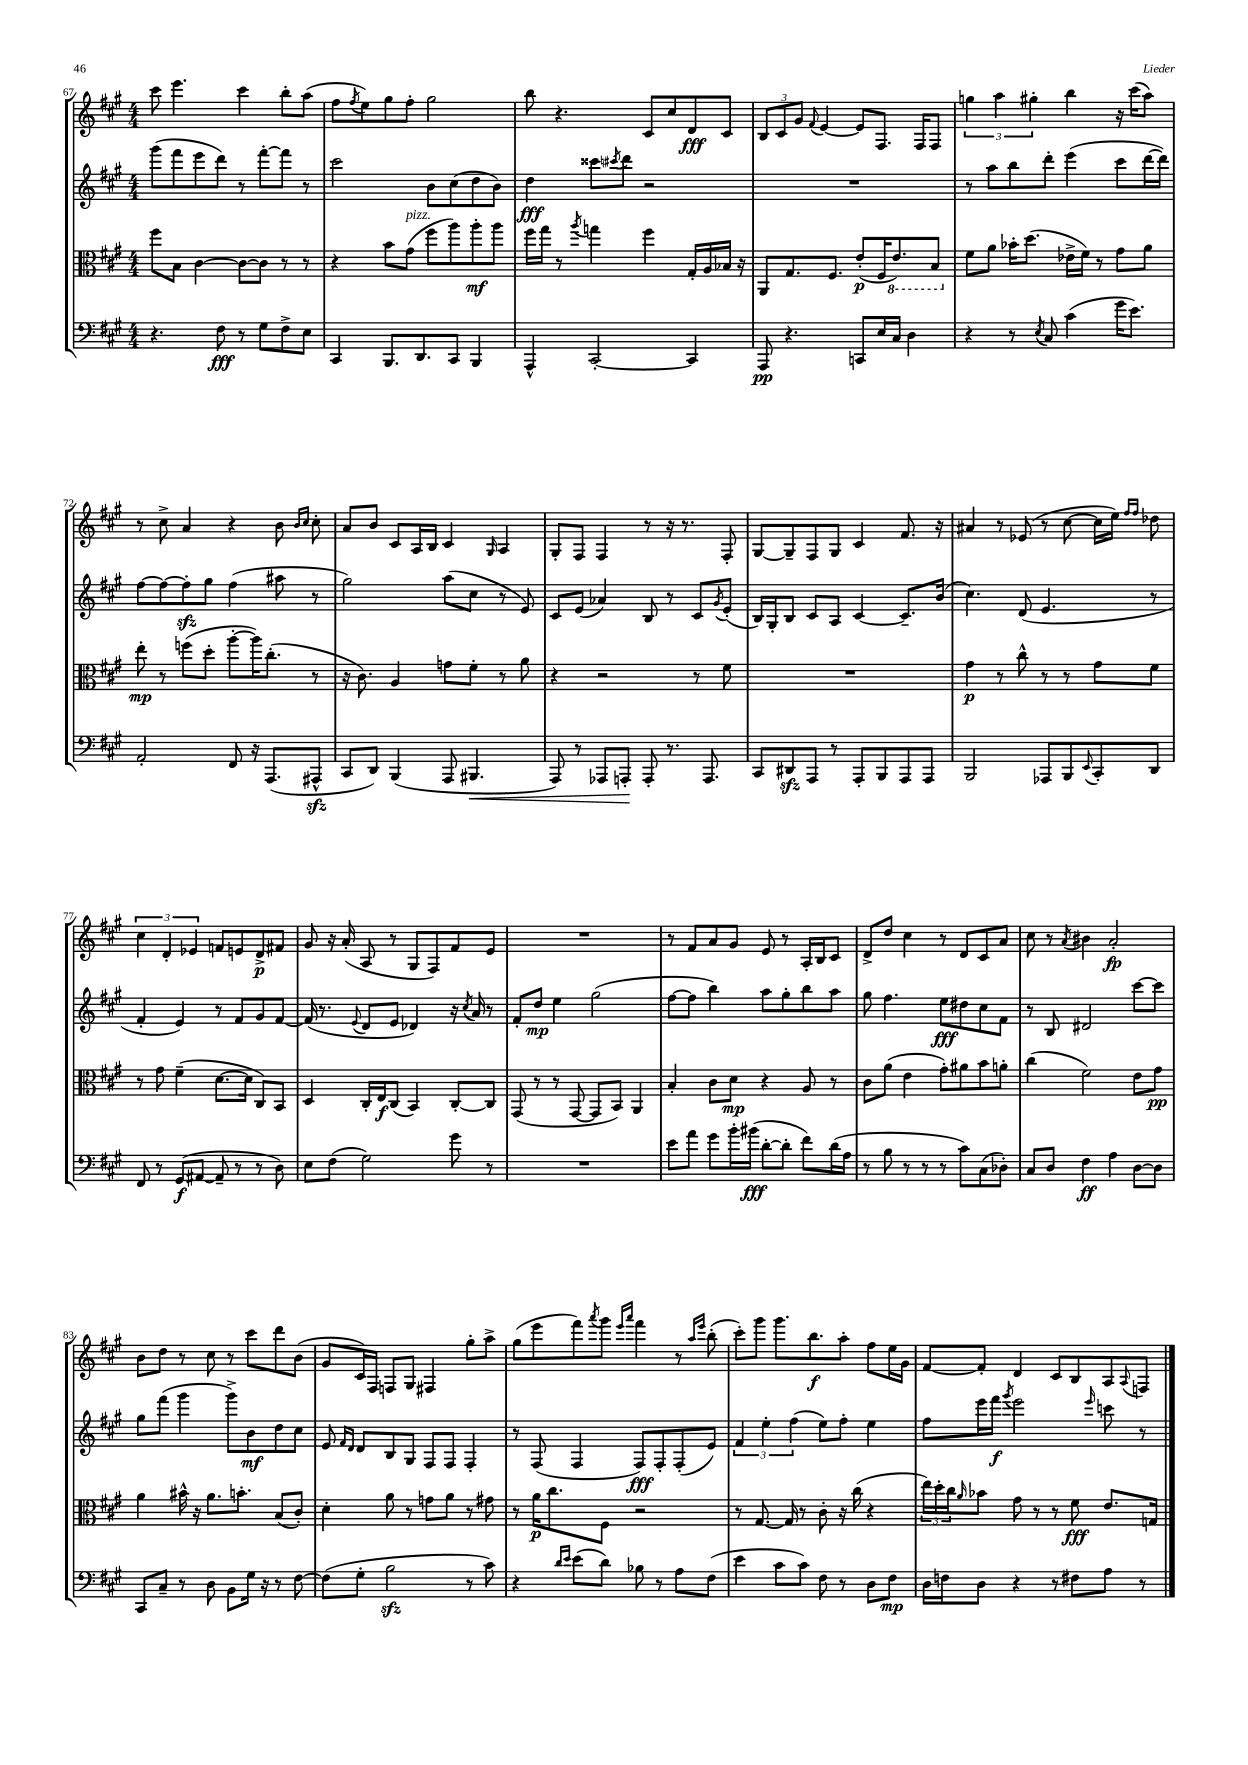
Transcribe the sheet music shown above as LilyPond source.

<<
\new StaffGroup <<
\new Staff = "s0" {
    \clef treble \key a \major \numericTimeSignature \time 4/4
    cis'''8 e'''4. cis'''4 b''8-. a''8( |
    fis''8 \acciaccatura { fis''8 } e''8) gis''8 fis''8-. gis''2 |
    b''8 r4. cis'8 cis''8 d'8\fff cis'8 |
    \tuplet 3/2 { b8 cis'8 gis'8 } \appoggiatura { fis'8 } e'4~ e'8 fis8. fis16 fis8 |
    \tuplet 3/2 { g''4 a''4 gis''4-. } b''4 r16 cis'''16( a''8) |
    r8 cis''8-> a'4 r4 b'8 \grace { b'16 cis''16 } cis''8-. |
    a'8 b'8 cis'8 a16 b16 cis'4 \grace { gis16 } a4 |
    gis8-. fis8 fis4 r8 r16 r8. fis8-. |
    gis8~ gis8-- fis8 gis8 cis'4 fis'8. r16 |
    ais'4 r8 ees'8( r8 cis''8~ cis''16 e''16) \grace { fis''16 fis''16 } des''8 |
    \tuplet 3/2 { cis''4 d'4-. ees'4 } f'8 e'8 d'8->\p fis'8 |
    gis'8 r16 a'16-.( a8 r8 gis8 fis8) fis'8 e'8 |
    R1 |
    r8 fis'8 a'8 gis'8 e'8 r8 a16-. b16 cis'8 |
    d'8-> d''8 cis''4 r8 d'8 cis'8 a'8 |
    cis''8 r8 \acciaccatura { a'8 } bis'4 a'2-.\fp |
    b'8 d''8 r8 cis''8 r8 cis'''8 d'''8 b'8( |
    gis'8 cis'16) fis16 f8 gis8 fis4 gis''8-. a''8-> |
    gis''8( e'''8 fis'''8) \acciaccatura { a'''8 } gis'''8 \grace { e'''16 a'''16 } fis'''4 r8 \grace { a''16 e'''16 } b''8-.( |
    cis'''8-.) gis'''8 gis'''8. b''8.\f a''8-. fis''8 e''16 gis'16 |
    fis'8~ fis'8-. d'4 cis'8 b8 a8 \appoggiatura { a8 } f8 \bar "|." |
}
\new Staff = "s1" {
    \clef treble \key a \major \numericTimeSignature \time 4/4
    gis'''8( fis'''8 e'''8 d'''8) r8 fis'''8~-. fis'''8 r8 |
    cis'''2 b'8 cis''8( d''8 b'8) |
    d''4\fff cisis'''8 \acciaccatura { cis'''8 } d'''8 r2 |
    R1 |
    r8 a''8 b''8 d'''8-. e'''4( cis'''8 d'''16~ d'''16) |
    fis''8~ fis''8~ fis''8-.\sfz gis''8 fis''4( ais''8 r8 |
    gis''2) a''8( cis''8 r8 e'8) |
    cis'8 e'8( aes'4) b8 r8 cis'8 \acciaccatura { gis'8 } e'8-.( |
    b16) gis16-. b8 cis'8 a8 cis'4~ cis'8.-- b'16( |
    cis''4.) d'8( e'4. r8 |
    fis'4-. e'4) r8 fis'8 gis'8 fis'8~ |
    fis'16( r8. \appoggiatura { e'8 } d'8 e'8 des'4) r16 \acciaccatura { cis''8 } a'16 r8 |
    fis'8-. d''8\mp e''4 gis''2( |
    fis''8~ fis''8 b''4) a''8 gis''8-. b''8 a''8 |
    gis''8 fis''4. e''8\fff dis''8 cis''8 fis'8 |
    r8 b8 dis'2 cis'''8~ cis'''8 |
    gis''8 fis'''8( gis'''4 gis'''8->) b'8\mf d''8 cis''8 |
    e'8 \grace { fis'16 d'16 } d'8 b8 gis8 fis8 fis8 fis4-. |
    r8 fis8( fis4 fis8\fff) fis8-. fis8-.( e'8) |
    \tuplet 3/2 { fis'4 e''4-. fis''4( } e''8) fis''8-. e''4 |
    fis''8 e'''16 fis'''16\f \acciaccatura { gis'''8 } e'''2 \grace { e'''16 } c'''8 r8 \bar "|." |
}
\new Staff = "s2" {
    \clef alto \key a \major \numericTimeSignature \time 4/4
    fis''8 b8 cis'4~ cis'8~ cis'8 r8 r8 |
    r4 b'8 gis'8^\markup { \italic "pizz." }( fis''8 a''8) a''8-.\mf a''8 |
    fis''16 gis''16 r8 \acciaccatura { a''8 } g''4 fis''4 gis16-. a16 bes16 r16 |
    a,8 gis8. fis8. e'8-.\p( fis16 \ottava #-1 e8.) b,8 \ottava #0 |
    fis'8 a'8 bes'16-. d''8.( ees'16-> fis'16) r8 gis'8 a'8 |
    e''8-.\mp r8 f''8( d''8-. a''8~-. a''16) cis''8.-.( r8 |
    r16 cis'8.) a4 g'8 fis'8-. r8 a'8 |
    r4 r2 r8 fis'8 |
    R1 |
    gis'4\p r8 cis''8-^ r8 r8 gis'8 fis'8 |
    r8 gis'8 fis'4--( d'8.~ d'16 cis8) b,8 |
    d4 cis16-. e16\f cis8( b,4) cis8~-. cis8 |
    gis,8( r8 r8 gis,8~ gis,8 b,8) a,4 |
    b4-. cis'8 d'8\mp r4 a8 r8 |
    cis'8 a'8( e'4 gis'8-.) ais'8 b'8 a'8-. |
    cis''4( fis'2) e'8 gis'8\pp |
    a'4 bis'16-^ r16 a'8. b'8.-. b8( cis'8-.) |
    d'4-. a'8 r8 g'8 a'8 r8 gis'8 |
    r8 a'16\p cis''8. fis8 r2 |
    r8 gis8.~ gis16 r8 cis'8-. r16 cis''16( r4 |
    \tuplet 3/2 { e''16) d''16-. cis''16 } \grace { a'16 } bes'8 gis'8 r8 r8 fis'8\fff e'8. g16 \bar "|." |
}
\new Staff = "s3" {
    \clef bass \key a \major \numericTimeSignature \time 4/4
    r4. fis8\fff r8 gis8 fis8-> e8 |
    cis,4 b,,8. d,8. cis,8 b,,4 |
    a,,4-^ cis,2~-. cis,4 |
    a,,8\pp r4. c,8 e16 cis16 d4 |
    r4 r8 \acciaccatura { e8 } cis8 cis'4( gis'16 e'8.) |
    a,2-. fis,8 r16 a,,8.( ais,,8-^\sfz |
    cis,8 d,8) b,,4( a,,8 bis,,4.\< |
    a,,8) r8 aes,,8 a,,8-.\! a,,8-. r8. a,,8. |
    cis,8 dis,8\sfz a,,8 r8 a,,8-. b,,8 a,,8 a,,8 |
    b,,2 aes,,8 b,,8 \appoggiatura { e,8 } cis,8-. d,8 |
    fis,8 r8 gis,8\f( ais,8~ ais,8-- r8 r8 d8) |
    e8 fis8( gis2) gis'8 r8 |
    R1 |
    e'8 a'8 gis'8 b'16-. bis'16\fff( d'8~-. d'8-. fis'8) d'16( a16 |
    r8 b8 r8 r8 r8 cis'8) cis8( des8-.) |
    cis8 d8 fis4\ff a4 d8~ d8 |
    cis,8 cis8-- r8 d8 b,8 gis16 r16 r8 fis8~ |
    fis8( gis8-. b2\sfz r8 cis'8) |
    r4 \grace { d'16 e'16 } e'8( d'8) bes8 r8 a8 fis8( |
    e'4 cis'8 cis'8) fis8 r8 d8 fis8\mp |
    d16 f16 d8 r4 r8 fis8 a8 r8 \bar "|." |
}
>>
>>
\layout { \context { \Score currentBarNumber = #67 } }
